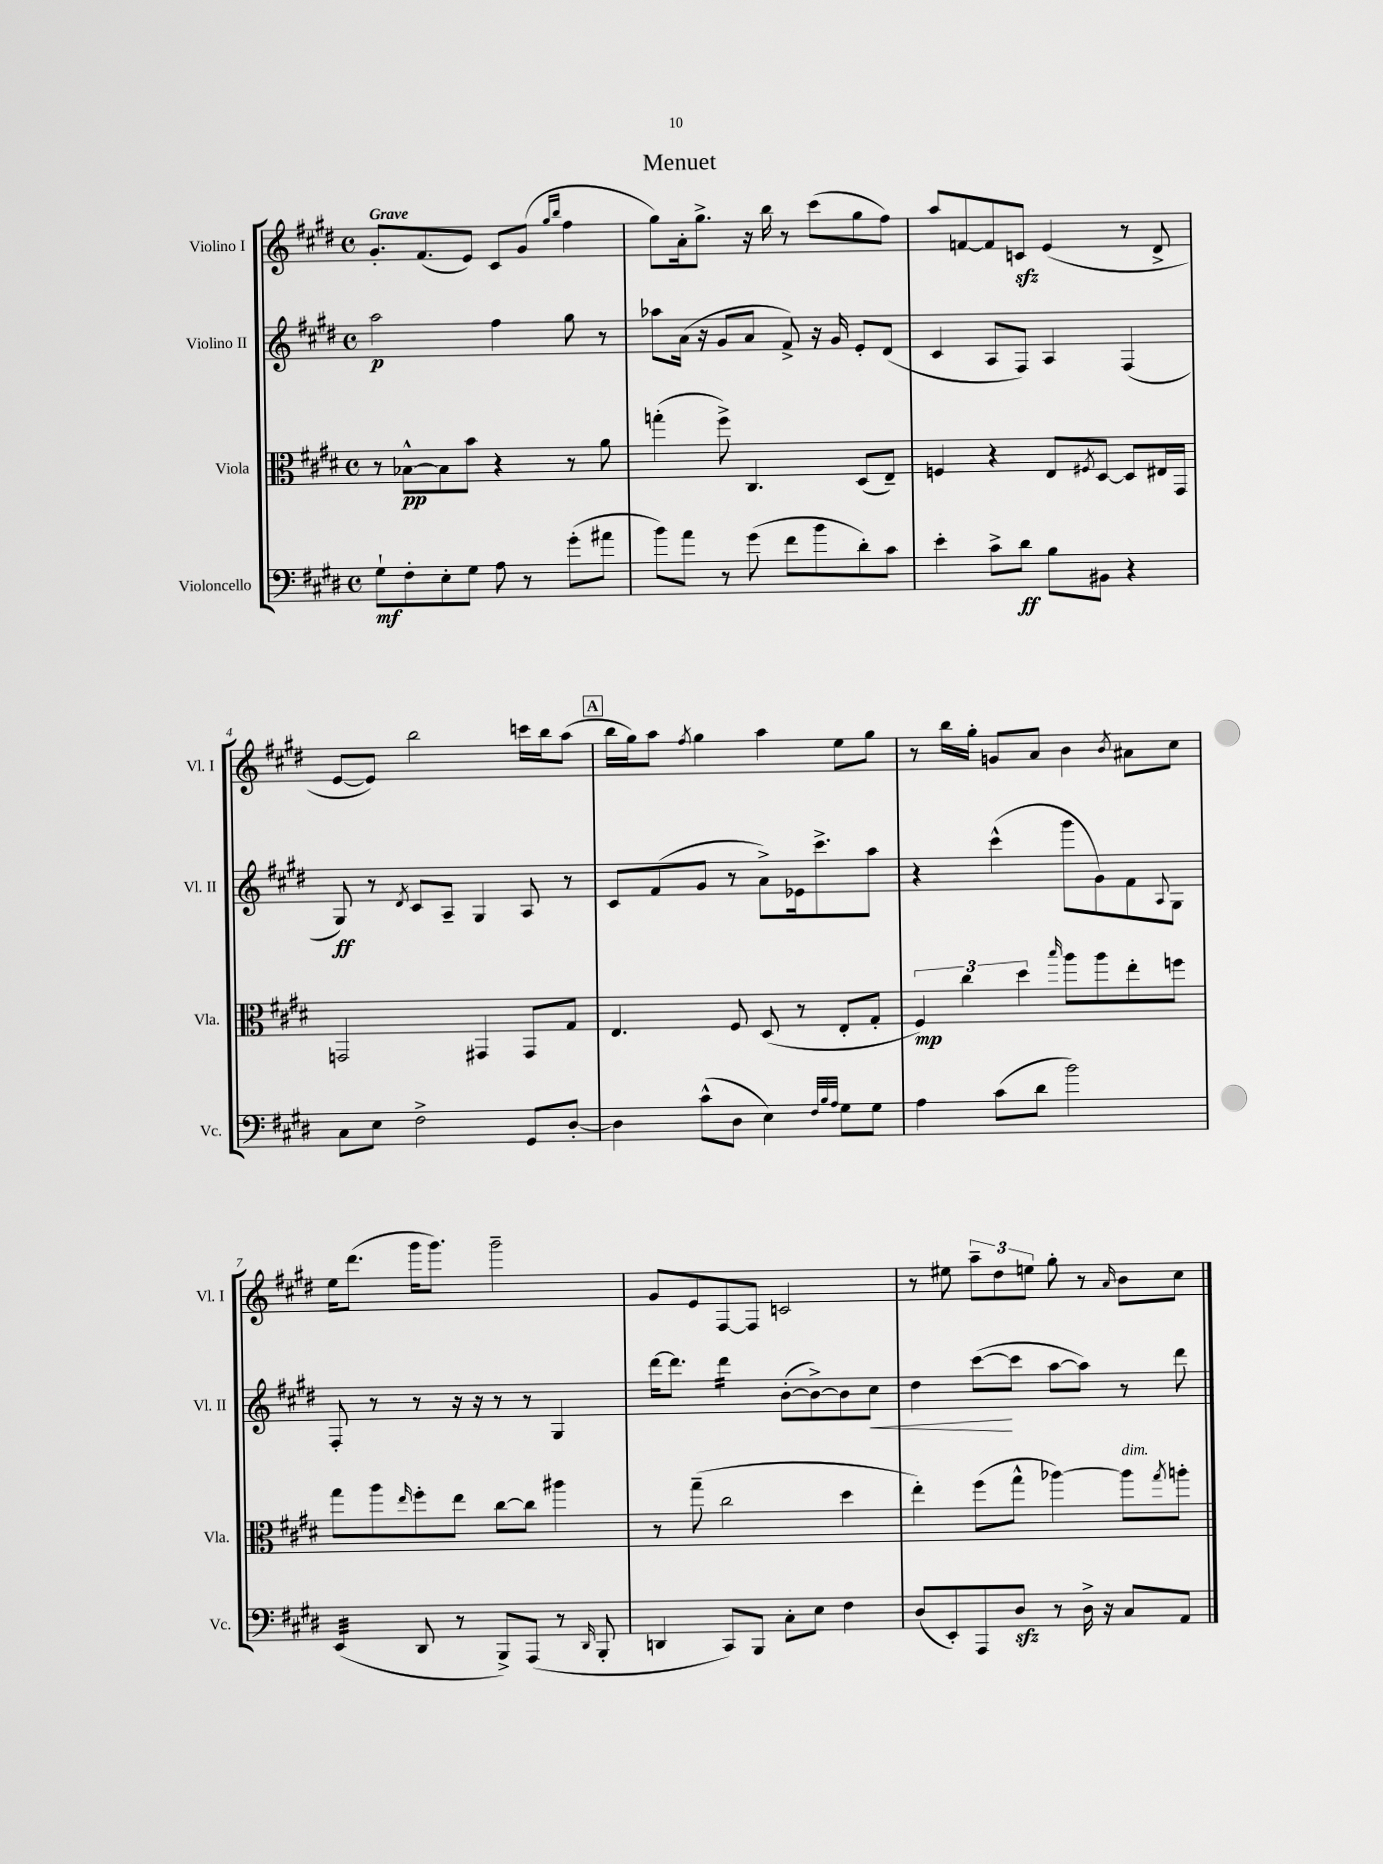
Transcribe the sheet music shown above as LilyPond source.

\header { title = "Menuet" }
<<
\new StaffGroup <<
\new Staff = "s0" \with { instrumentName = "Violino I" shortInstrumentName = "Vl. I" } {
    \clef treble \key e \major \defaultTimeSignature \time 4/4 \tempo "Grave"
    gis'8.-. fis'8.( e'8) cis'8 gis'8( \grace { gis''16 b''16 } fis''4 |
    gis''8) a'16-. gis''8.-> r16 b''16 r8 cis'''8( gis''8 fis''8) |
    a''8 f'8~ f'8 c'8\sfz e'4( r8 dis'8-> |
    e'8~ e'8) b''2 c'''16 b''16 a''8( |
    \mark \markup { \box "A" } b''16 gis''16) a''8 \acciaccatura { fis''8 } gis''4 a''4 e''8 gis''8 |
    r8 b''16 gis''16-. g'8 a'8 b'4 \acciaccatura { b'8 } ais'8 cis''8 |
    e''16 dis'''8.( gis'''16 gis'''8.) gis'''2-- |
    gis'8 e'8 fis8~ fis8 c'2 |
    r8 eis''8 \tuplet 3/2 { a''8-- dis''8 e''8 } gis''8-. r8 \grace { a'16 } b'8 cis''8 \bar "|." |
}
\new Staff = "s1" \with { instrumentName = "Violino II" shortInstrumentName = "Vl. II" } {
    \clef treble \key e \major \defaultTimeSignature \time 4/4
    a''2\p fis''4 gis''8 r8 |
    aes''8 a'16( r16 gis'8 a'8 fis'8->) r16 gis'16 e'8-. dis'8( |
    cis'4 a8 fis8) a4 fis4( |
    gis8\ff) r8 \acciaccatura { dis'8 } cis'8 a8-- gis4 a8 r8 |
    \mark \markup { \box "A" } cis'8 fis'8( gis'8 r8 a'8->) ees'16 cis'''8.-> a''8 |
    r4 cis'''4-^( gis'''8 gis'8) fis'8 \appoggiatura { a8 } gis8 |
    fis8-. r8 r8 r16 r16 r8 r8 gis4 |
    dis'''16~ dis'''8. dis'''4:16 b'8~-.( b'8~->) b'8 cis''8\< |
    dis''4 cis'''8~\!( cis'''8 a''8~ a''8) r8 dis'''8 \bar "|." |
}
\new Staff = "s2" \with { instrumentName = "Viola" shortInstrumentName = "Vla." } {
    \clef alto \key e \major \defaultTimeSignature \time 4/4
    r8 bes8~-^\pp bes8 b'8 r4 r8 a'8 |
    g''4-.( fis''8->) cis4. dis8( e8--) |
    f4 r4 e8 \acciaccatura { fis8 } dis8~ dis8 eis16 gis,16 |
    g,2 gis,4 gis,8 gis8 |
    \mark \markup { \box "A" } e4. fis8 dis8( r8 e8-. gis8-. |
    \tuplet 3/2 { fis4\mp) cis''4 dis''4 } \grace { b''16 } a''8 a''8 e''8-. f''8 |
    gis''8 a''8 \grace { e''16 } fis''8-. e''8 cis''8~ cis''8 ais''4 |
    r8 gis''8--( cis''2 dis''4 |
    e''4-.) fis''8( gis''8-^ aes''4~) aes''8^\markup { \italic "dim." } \acciaccatura { gis''8 } a''8-. \bar "|." |
}
\new Staff = "s3" \with { instrumentName = "Violoncello" shortInstrumentName = "Vc." } {
    \clef bass \key e \major \defaultTimeSignature \time 4/4
    gis8-!\mf fis8-. e8-. gis8 a8 r8 gis'8-.( ais'8 |
    b'8) a'8 r8 gis'8( fis'8 b'8 dis'8-.) cis'8 |
    e'4-. cis'8-> dis'8\ff b8 bis,8 r4 |
    cis8 e8 fis2-> gis,8 dis8~-. |
    \mark \markup { \box "A" } dis4 cis'8-^( dis8 e4) \grace { fis32 b32 a32 } gis8 gis8 |
    a4 cis'8( dis'8 b'2) |
    e,4:32( dis,8 r8 b,,8->) a,,8( r8 \grace { dis,16 } b,,8-. |
    d,4 cis,8) b,,8 cis8-. e8 fis4 |
    dis8( e,8-.) a,,8 dis8\sfz r8 dis16-> r16 cis8 a,8 \bar "|." |
}
>>
>>
